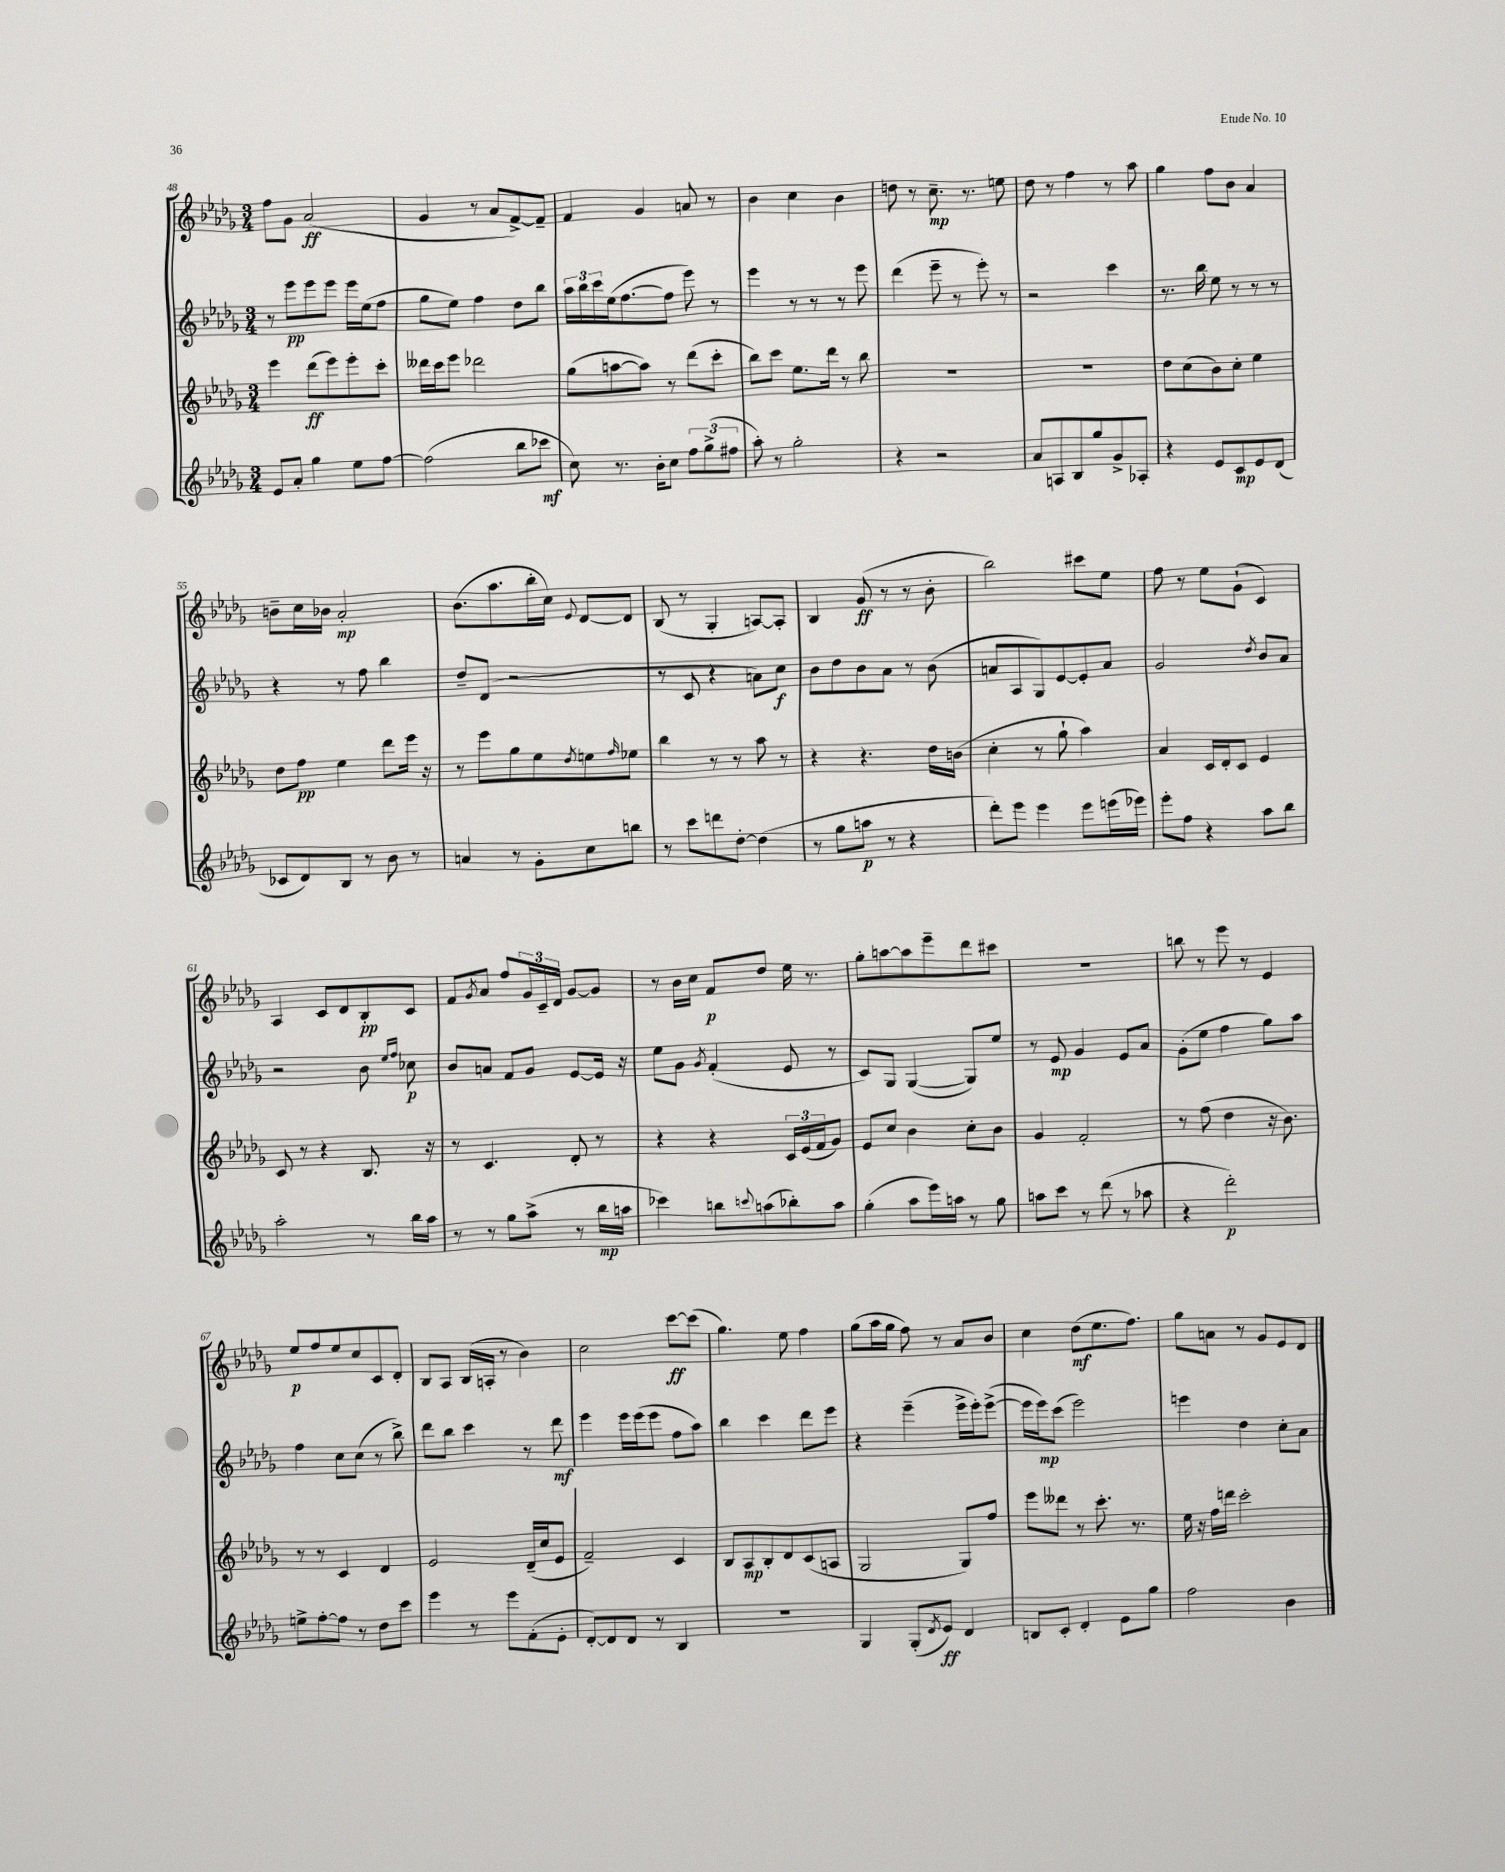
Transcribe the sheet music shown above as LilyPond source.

<<
\new StaffGroup <<
\new Staff = "s0" {
    \clef treble \key des \major \numericTimeSignature \time 3/4
    f''8 ges'8 aes'2\ff( |
    ges'4 r8 aes'8 f'8~->) f'8-- |
    f'4 ges'4 a'8 r8 |
    bes'4 c''4 bes'4 |
    d''8 r8 c''8.--\mp r8. e''8 |
    des''8 r8 f''4 r8 aes''8 |
    ges''4 f''8 bes'8 aes'4 |
    b'8-- c''16 bes'16 aes'2-.\mp |
    bes'8.( aes''8. bes''16-. c''16) \appoggiatura { ees'8 } des'8~ des'8 |
    bes8( r8 ges4-. a8~) a8-. |
    bes4 ges'8\ff( r8 r8 bes'8-. |
    bes''2) cis'''8 ees''8 |
    f''8 r8 ees''8 ges'8-!( c'4) |
    aes4 c'8 des'8 bes8-.\pp c'8 |
    f'8 \acciaccatura { ges'8 } aes'8 f''8 \tuplet 3/2 { ges'16 c'16-- des'16 } ges'8~ ges'8 |
    r8 bes'16 c''16 f'8\p des''8 ees''16 r8. |
    ges''8-. a''8~ a''8 ees'''8-- des'''8 cis'''8 |
    R2. |
    b''8 r8 ees'''8 r8 ees'4 |
    ees''8\p f''8 ees''8 c''8 c'8 des'8-. |
    bes8 aes8 bes16( a16-. r8 bes'4) |
    c''2 c'''8~\ff c'''8( |
    ges''4.) ees''8 f''4 |
    ges''8( aes''16 ges''16 f''8) r8 aes'8 bes'8 |
    c''4 des''8\mf( ees''8. f''8.) |
    ges''8 a'8 r8 ges'8 ees'8 des'8 \bar "|." |
}
\new Staff = "s1" {
    \clef treble \key des \major \numericTimeSignature \time 3/4
    r8 ees'''8\pp ees'''8 ees'''8 ees'''16 ees''16( f''8 |
    ges''8 ees''8) f''4 des''8 bes''8 |
    \tuplet 3/2 { aes''16 bes''16 c'''16 } ees''16( f''8.~ f''8 ees'''8) r8 |
    ees'''4 r8 r8 r8 ees'''8 |
    des'''4( ees'''8-- r8 ees'''8-.) r8 |
    r2 c'''4 |
    r8. bes''16 ees''8 r8 r8 r8 |
    r4 r8 f''8 bes''4 |
    des''8-- des'8( r2 |
    r8 c'8 r4 a'8) c''8\f |
    bes'8 des''8 bes'8 aes'8 r8 bes'8( |
    a'8 aes8 ges8) ees'8~ ees'8-. a'8 |
    ges'2 \acciaccatura { des''8 } bes'8 aes'8 |
    r2 bes'8 \grace { ees''16 f''16 } ces''8\p |
    bes'8 a'8 f'8 ges'8 ees'8~ ees'16 r16 |
    ees''8 ges'8 \acciaccatura { ges'8 } f'4-.( ees'8 r8 |
    c'8) ges8 ges4~( ges8) ees''8 |
    r8 ees'8\mp ges'4 ees'8 aes'8 |
    ges'8-.( ees''8 f''4 ges''8) aes''8 |
    f''4 c''8 c''8( r8 bes''8->) |
    des'''8 bes''8 c'''4 r8 des'''8\mf |
    ees'''4 ees'''16 ees'''16( ees'''8 f''8 aes''8) |
    bes''4 c'''4 des'''8 ees'''8 |
    r4 ees'''4--( ees'''16-> ees'''16-.) ees'''8~->( |
    ees'''16 ees'''16\mp) c'''8( ees'''2) |
    e'''4 des''4 c''8-. aes'8 \bar "|." |
}
\new Staff = "s2" {
    \clef treble \key des \major \numericTimeSignature \time 3/4
    ees'''4 des'''8\ff( ees'''8) ees'''8-. c'''8-. |
    deses'''16 c'''16 ees'''8 des'''2 |
    ges''8( a''8~ a''8) r8 des'''8( c'''8-. |
    bes''8) c'''8 ees''8. des'''16 r8 bes''8 |
    R2. |
    R2. |
    des''8 c''8( bes'8) c''8-. ees''4 |
    des''8 f''8\pp ees''4 des'''8 ees'''16 r16 |
    r8 ees'''8 ges''8 ees''8 \acciaccatura { des''8 } e''8 \grace { f''16 } ees''8 |
    bes''4 r8 r8 aes''8 r8 |
    r4 r4. des''16 b'16( |
    c''4-. r8 ges''8-! aes''4) |
    aes'4 c'16 des'16-. c'8 ees'4 |
    c'8 r8 r4 bes8. r16 |
    r8 c'4. des'8-. r8 |
    r4 r4 \tuplet 3/2 { c'16 ees'16( f'16 } ges'8) |
    ees'8 c''8 bes'4 c''8-. bes'8 |
    ges'4 f'2-. |
    r8 f''8( des''4 r16 bes'8.) |
    r8 r8 c'4 des'4 |
    ees'2 des'16--( c''16 ees'8 |
    f'2--) c'4 |
    bes8 aes8\mp bes8-. des'8 c'8( a8 |
    ges2 ges8) f''8 |
    ees'''8 deses'''8 r8 c'''8.-. r8. |
    ees''16 r16 f''16 d'''16 c'''2-. \bar "|." |
}
\new Staff = "s3" {
    \clef treble \key des \major \numericTimeSignature \time 3/4
    ees'8 aes'8-. ges''4 ees''8 f''8~ |
    f''2( bes''8 ces'''8\mf |
    c''8) r8. bes'16-. c''8 \tuplet 3/2 { f''8 ges''8->( fis''8 } |
    aes''8-.) r8 ges''2-. |
    r4 r2 |
    aes'8 a8 bes8 ges''8 ges'8-> aes8-. |
    r4 ees'8 c'8\mp ees'8 des'8( |
    ces'8 des'8) bes8 r8 bes'8 r8 |
    a'4 r8 ges'8-. c''8 b''8 |
    r8 c'''8 d'''8 des''8~-. des''4( |
    r8 ges''8 a''8\p r8 r4 |
    des'''8-.) ees'''8 ees'''4 ees'''8 e'''16( ees'''16) |
    ees'''8-. f''8 r4 aes''8 bes''8 |
    aes''2-. r8 bes''16 aes''16 |
    r8 r8 ges''8 aes''8->( r8 bes''16\mp a''16 |
    ces'''4) b''8 \appoggiatura { c'''8 } a''8( bes''8-.) a''8 |
    ges''4-.( aes''8 ees'''16) a''16 r8 ges''8 |
    a''8 c'''8 r8 des'''8( r8 aes''8 |
    r4 des'''2-.\p) |
    e''8-> f''8~-. f''8 r8 des''8 c'''8 |
    ees'''4 r8 ees'''8 f'8-.( ees'8-. |
    des'8~-.) des'8 des'8 r8 bes4 |
    R2. |
    ges4 ges8-.( \acciaccatura { des'8 } ees'8\ff) des'4 |
    b8 c'8-. des'4-. ees'8 ges''8 |
    f''2 bes'4 \bar "|." |
}
>>
>>
\layout { \context { \Score currentBarNumber = #48 } }
